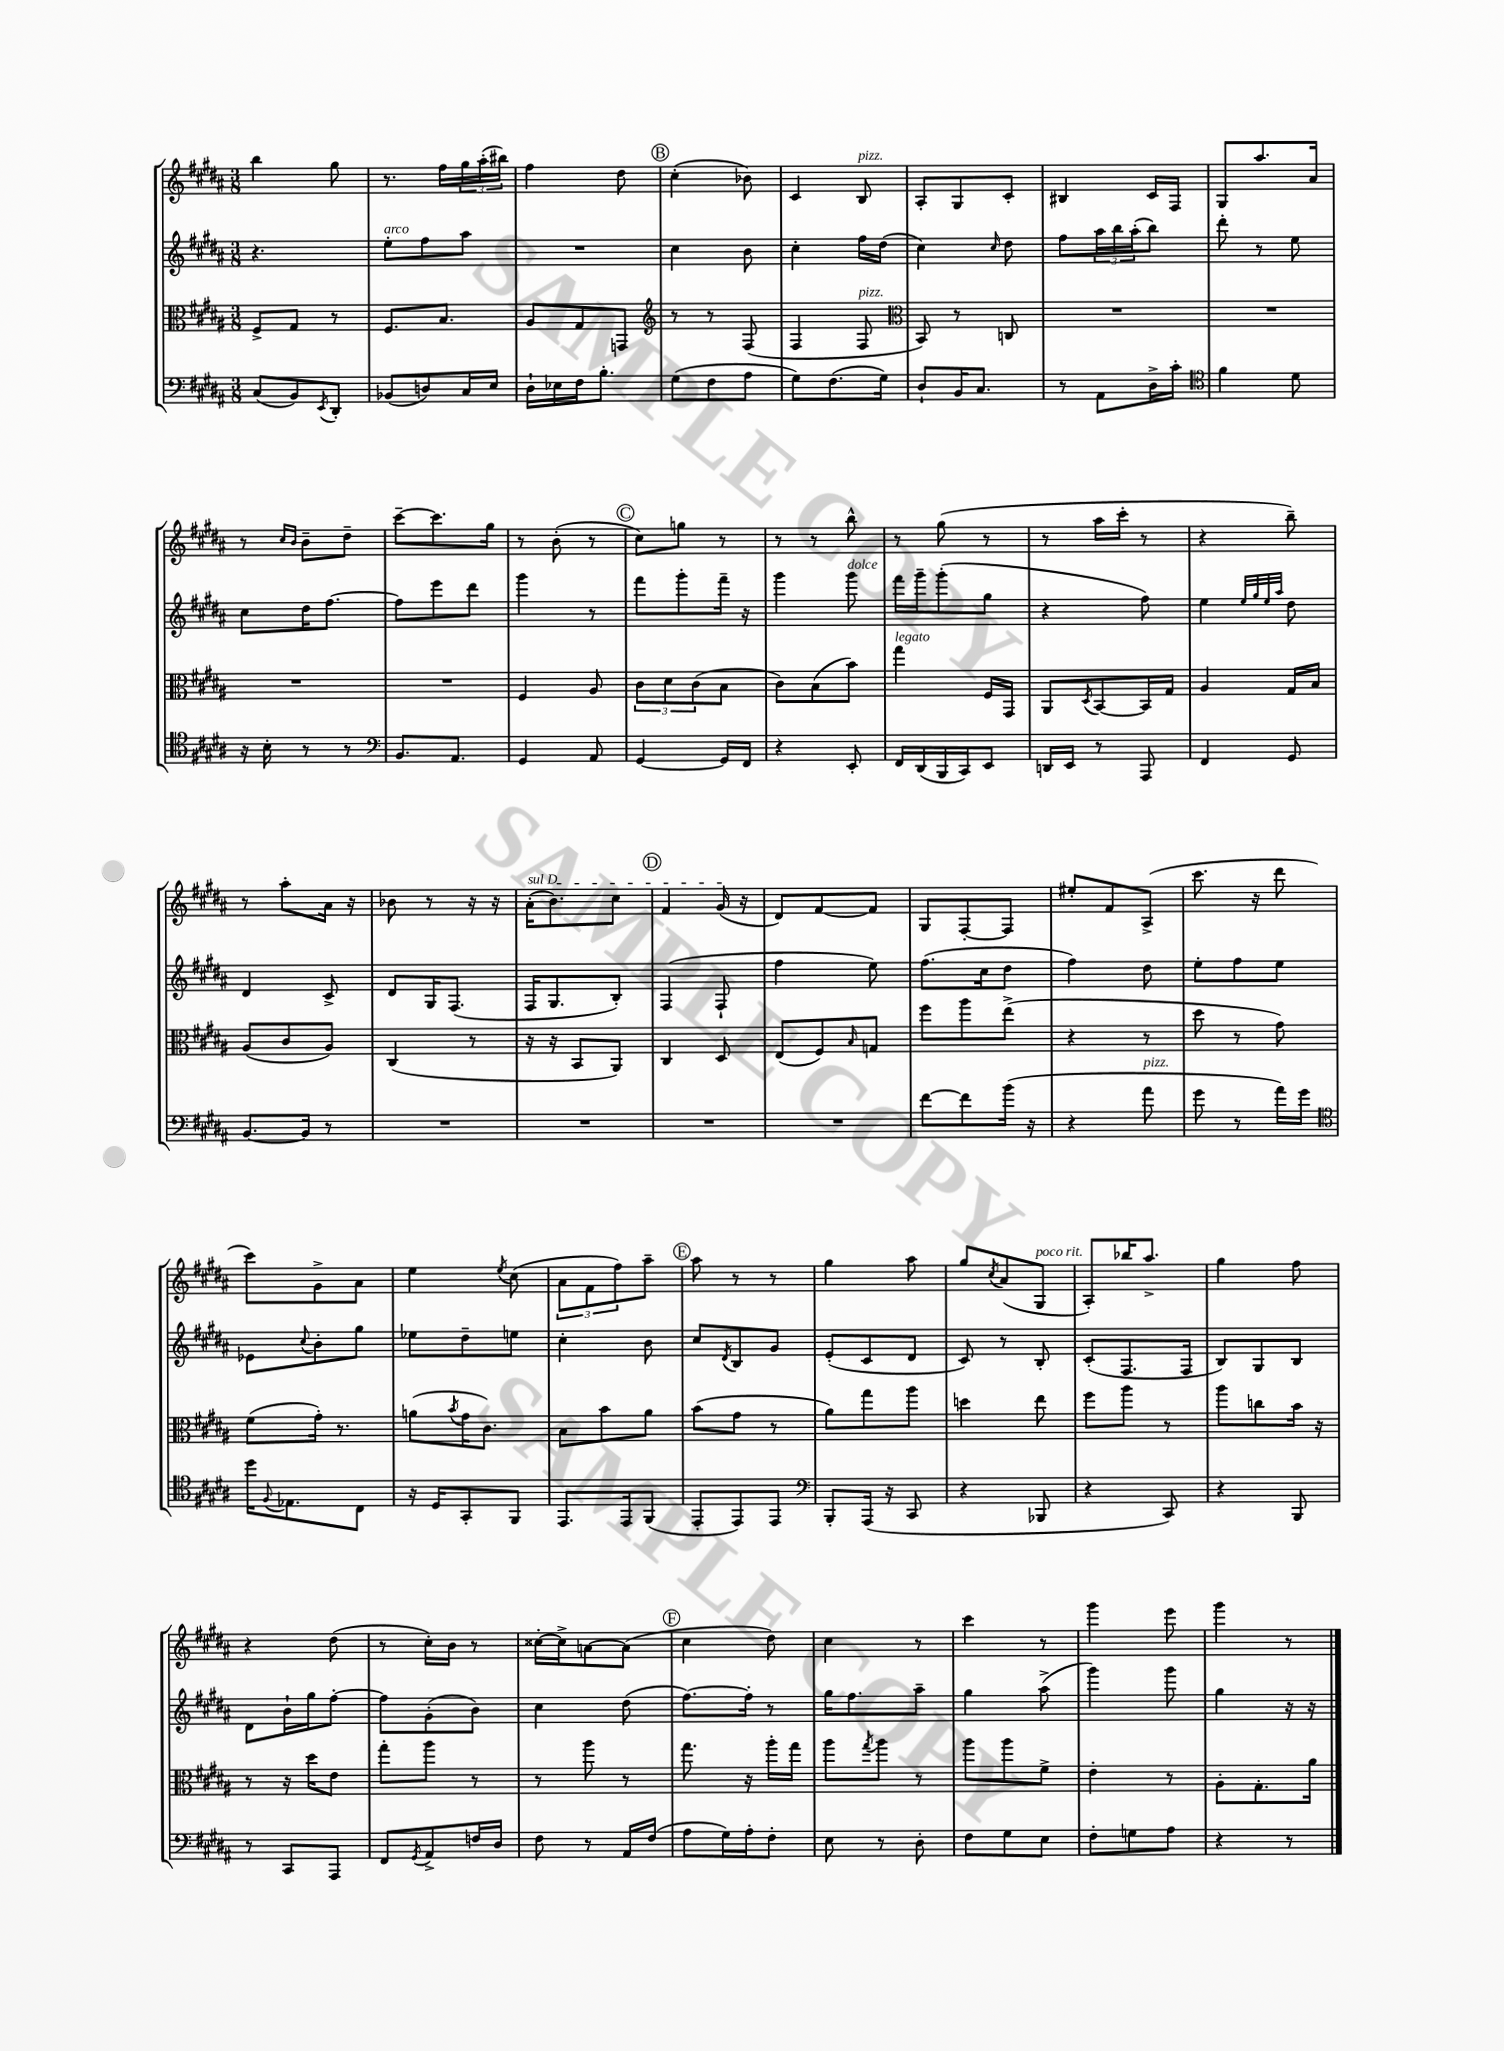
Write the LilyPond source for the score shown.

<<
\new StaffGroup <<
\new Staff = "s0" {
    \clef treble \key b \major \numericTimeSignature \time 3/8
    b''4 gis''8 |
    r8. fis''16 \tuplet 3/2 { gis''16 ais''16-.( bis''16) } |
    fis''4 dis''8 |
    \mark \markup { \circle "B" } cis''4-.( bes'8) |
    cis'4 b8^\markup { \italic "pizz." } |
    ais8-. gis8 cis'8-. |
    bis4 cis'16 fis16 |
    gis8 ais''8. ais'16 |
    r8 \grace { cis''16 b'16 } b'8-- dis''8-- |
    cis'''8~-- cis'''8. gis''16 |
    r8 b'8-.( r8 |
    \mark \markup { \circle "C" } cis''8) g''8 r8 |
    r8 r8 b''8-^ |
    r8 gis''8( r8 |
    r8 ais''16 cis'''16-. r8 |
    r4 b''8--) |
    r8 ais''8-. ais'16 r16 |
    bes'8 r8 r16 r16 |
    \once \override TextSpanner.bound-details.left.text = \markup { \italic "sul D" } ais'16-.\startTextSpan( b'8.) cis''8 |
    \mark \markup { \circle "D" } fis'4 gis'16\stopTextSpan( r16 |
    dis'8) fis'8~ fis'8 |
    gis8 fis8~-. fis8 |
    eis''8-. fis'8 ais8->( |
    cis'''8. r16 dis'''8 |
    cis'''8) gis'8-> ais'8 |
    e''4 \acciaccatura { e''8 } cis''8( |
    \tuplet 3/2 { ais'8 fis'8 fis''8) } ais''8-- |
    \mark \markup { \circle "E" } ais''8 r8 r8 |
    gis''4 ais''8 |
    gis''8 \acciaccatura { cis''8 } ais'8( gis8^\markup { \italic "poco rit." } |
    ais8-.) bes''16 ais''8.-> |
    gis''4 fis''8 |
    r4 dis''8( |
    r8 cis''16-.) b'16 r8 |
    cisis''16~-. cisis''16-> a'8~ a'8( |
    \mark \markup { \circle "F" } cis''4 dis''8) |
    cis''4 r8 |
    cis'''4 r8 |
    gis'''4 e'''8 |
    gis'''4 r8 \bar "|." |
}
\new Staff = "s1" {
    \clef treble \key b \major \numericTimeSignature \time 3/8
    r4. |
    e''8-.^\markup { \italic "arco" } fis''8 ais''8 |
    R4. |
    \mark \markup { \circle "B" } cis''4 b'8 |
    cis''4-. fis''16 dis''16( |
    cis''4) \grace { cis''16 } dis''8 |
    fis''8 \tuplet 3/2 { ais''16 b''16 ais''16-.( } b''8) |
    dis'''8-. r8 e''8 |
    cis''8 dis''16 fis''8.~ |
    fis''8 e'''8 dis'''8 |
    gis'''4 r8 |
    \mark \markup { \circle "C" } fis'''8 gis'''8-. fis'''16-- r16 |
    gis'''4 gis'''8^\markup { \italic "dolce" } |
    fis'''16 gis'''16-- gis'''8-.( gis''8 |
    r4 fis''8) |
    e''4 \grace { e''32 gis''32 e''32 ais''32 } dis''8 |
    dis'4 cis'8-> |
    dis'8 gis16 fis8.( |
    fis16 gis8. b8-.) |
    \mark \markup { \circle "D" } fis4( fis8-! |
    fis''4 e''8) |
    fis''8.( cis''16 dis''8 |
    fis''4) dis''8 |
    e''8-. fis''8 e''8 |
    ees'8 \appoggiatura { cis''8 } b'8-. gis''8 |
    ees''8 dis''8-- e''8 |
    cis''4-. b'8 |
    \mark \markup { \circle "E" } cis''8 \acciaccatura { dis'8 } b8 gis'8 |
    e'8-.( cis'8 dis'8 |
    cis'8) r8 b8-. |
    cis'8-.( fis8. fis16 |
    b8) gis8 b8 |
    dis'8 b'16-! gis''16 fis''8~-. |
    fis''8 gis'8-.( b'8) |
    cis''4 dis''8( |
    \mark \markup { \circle "F" } fis''8.~) fis''16-. r8 |
    gis''16 fis''8. ais''8-- |
    gis''4 ais''8->( |
    gis'''4) gis'''8 |
    gis''4 r16 r16 \bar "|." |
}
\new Staff = "s2" {
    \clef alto \key b \major \numericTimeSignature \time 3/8
    fis8-> gis8 r8 |
    fis8. b8. |
    ais8 gis8 g,8 |
    \mark \markup { \circle "B" } \clef treble r8 r8 fis8( |
    fis4 fis8^\markup { \italic "pizz." } |
    \clef alto b,8) r8 c8 |
    R4. |
    R4. |
    R4. |
    R4. |
    fis4 ais8 |
    \mark \markup { \circle "C" } \tuplet 3/2 { cis'8 dis'8 cis'8( } b8 |
    cis'8) b8( b'8) |
    gis''4^\markup { \italic "legato" } fis16 gis,16 |
    ais,8 \acciaccatura { dis8 } b,8~ b,16 gis16 |
    ais4 gis16 b16 |
    ais8( cis'8 ais8) |
    cis4( r8 |
    r16 r16 b,8 ais,8) |
    \mark \markup { \circle "D" } cis4 dis8 |
    e8( fis8) \grace { b16 } g8 |
    fis''8 ais''8 e''8->( |
    r4 r8 |
    dis''8 r8 gis'8) |
    fis'8( gis'16-.) r8. |
    a'8( \acciaccatura { b'8 } gis'16 cis'8.) |
    b8 b'8 ais'8 |
    \mark \markup { \circle "E" } b'8( gis'8 r8 |
    ais'8) gis''8 ais''8 |
    d''4 e''8 |
    fis''8 ais''8 r8 |
    ais''8 c''8 b'16 r16 |
    r8 r16 dis''16 e'8 |
    gis''8-. ais''8 r8 |
    r8 ais''8 r8 |
    \mark \markup { \circle "F" } gis''8. r16 ais''16-. gis''16 |
    ais''8 \acciaccatura { gis''8 } ais''8 r8 |
    ais''8 ais''8 fis'8-> |
    e'4-. r8 |
    ais8-. gis8.-. ais'16 \bar "|." |
}
\new Staff = "s3" {
    \clef bass \key b \major \numericTimeSignature \time 3/8
    cis8( b,8) \acciaccatura { e,8 } dis,8-. |
    bes,8( d8) cis16 e16 |
    dis16-! ees16 fis16 b8.-. |
    \mark \markup { \circle "B" } gis8( fis8 ais8 |
    gis8) fis8.( gis16) |
    dis8-! b,16 cis8. |
    r8 ais,8 dis16-> cis'16-. |
    \clef tenor fis'4 dis'8 |
    r16 b16-. r8 r8 |
    \clef bass b,8. ais,8. |
    gis,4 ais,8 |
    \mark \markup { \circle "C" } gis,4~ gis,16 fis,16 |
    r4 e,8-. |
    fis,16 dis,16( b,,16 cis,16) e,8 |
    d,16 e,16 r8 ais,,8 |
    fis,4 gis,8 |
    b,8.~ b,16 r8 |
    R4. |
    R4. |
    \mark \markup { \circle "D" } R4. |
    R4. |
    fis'8~ fis'8 b'16( r16 |
    r4 ais'8^\markup { \italic "pizz." } |
    gis'8 r8 ais'16) gis'16 |
    \clef tenor dis''16 \appoggiatura { fis8 } ees8. cis8 |
    r16 dis16 gis,8-. fis,8 |
    e,8. e,16 fis,8( |
    \mark \markup { \circle "E" } e,8-. e,8) e,8 |
    \clef bass b,,8-. ais,,16( r16 cis,8 |
    r4 bes,,8 |
    r4 cis,8) |
    r4 b,,8 |
    r8 cis,8 ais,,8 |
    fis,8 \acciaccatura { gis,8 } ais,8-> f16 dis16 |
    fis8 r8 ais,16 fis16( |
    \mark \markup { \circle "F" } ais8 gis16) ais16-. fis8-. |
    e8 r8 dis8-. |
    fis8 gis8 e8 |
    fis8-. g8 ais8 |
    r4 r8 \bar "|." |
}
>>
>>
\layout { \context { \Score \remove "Bar_number_engraver" } }
